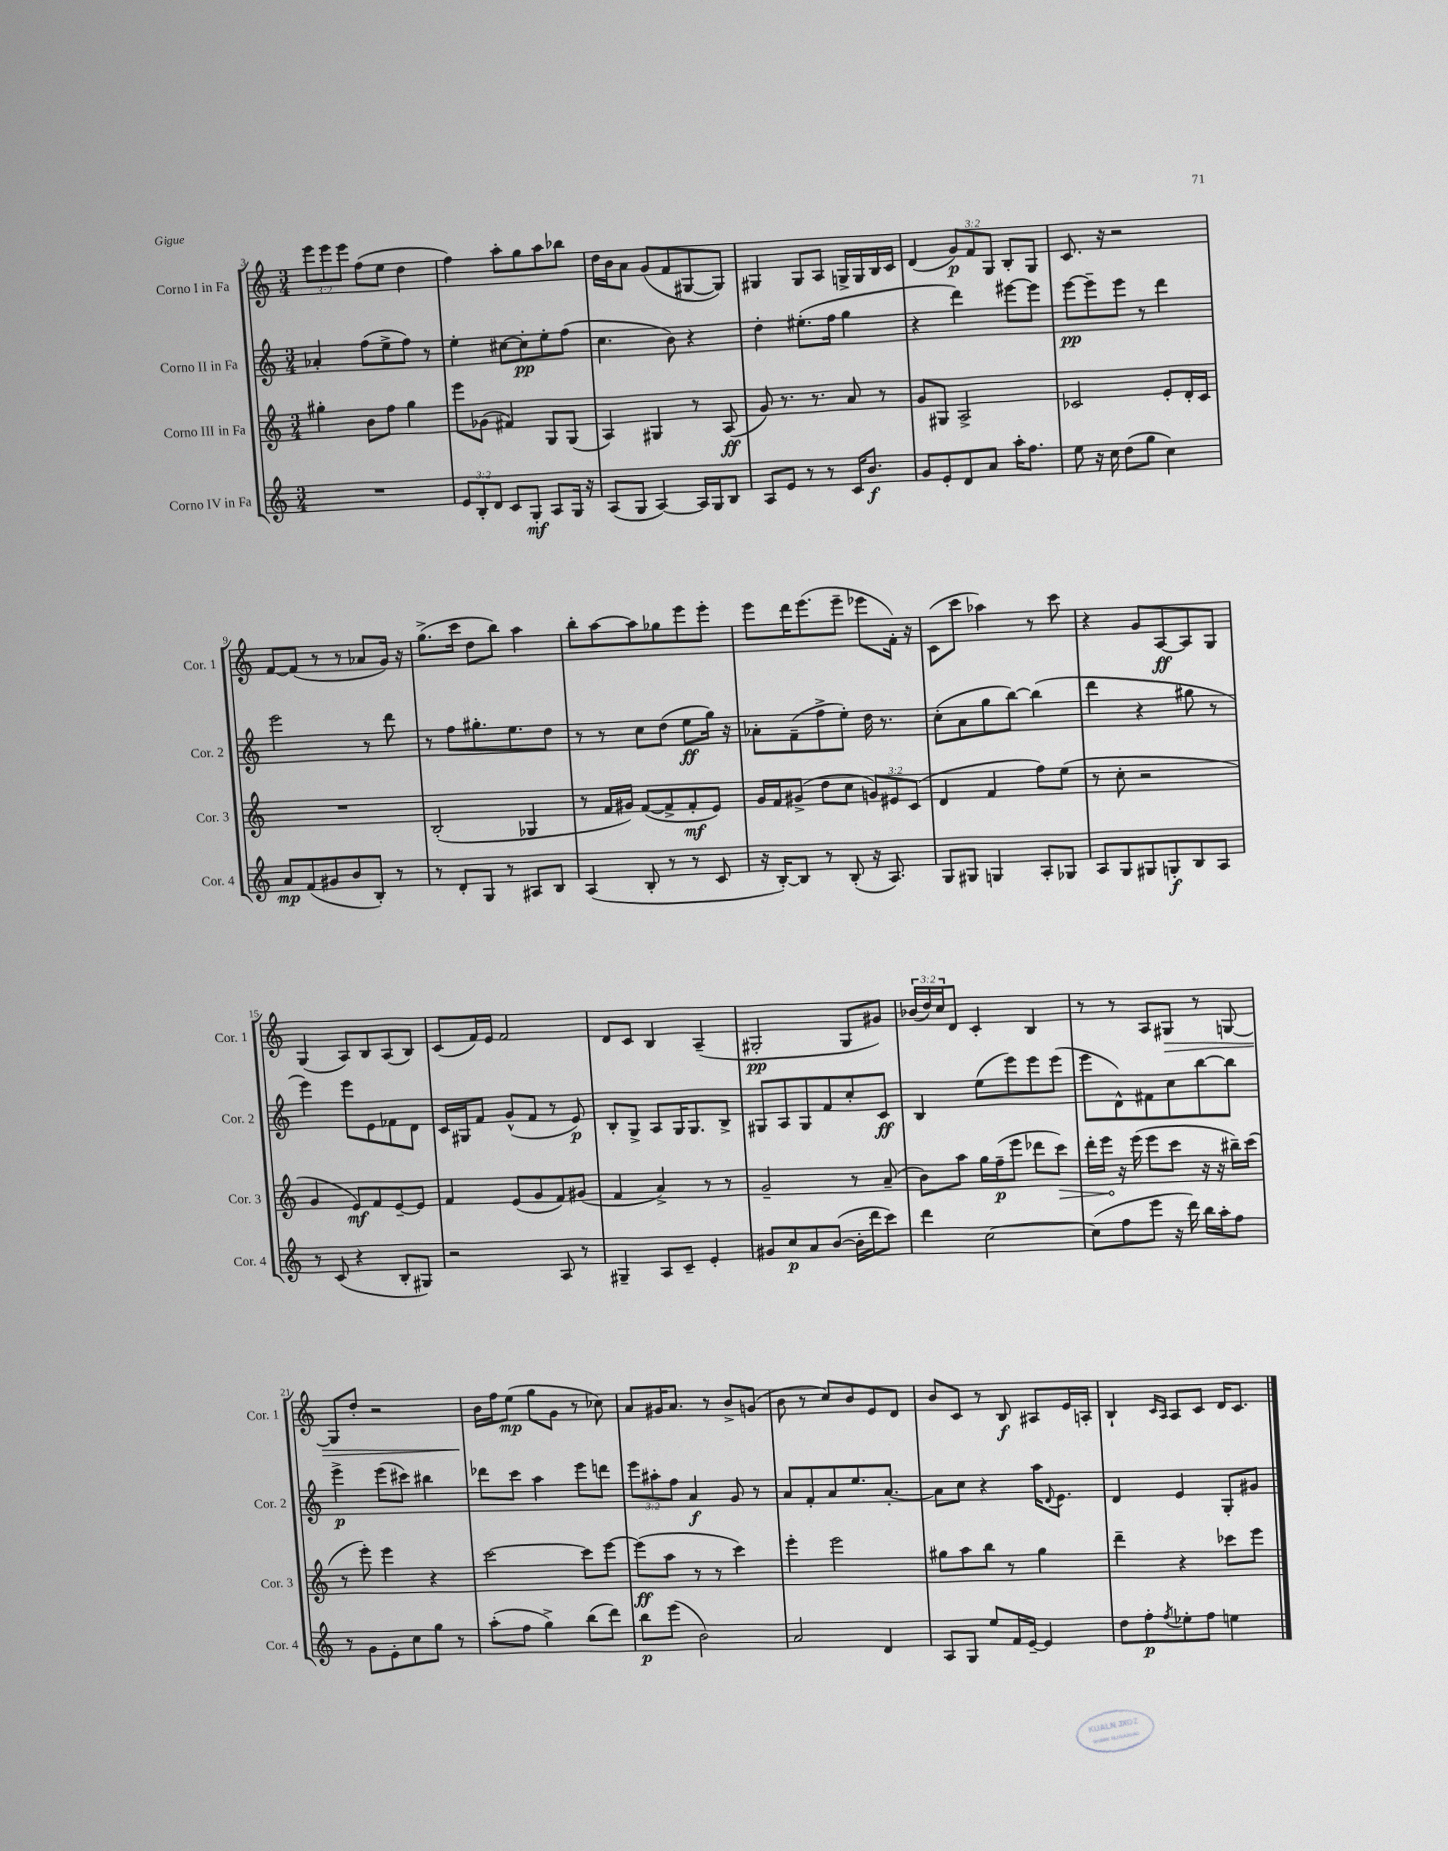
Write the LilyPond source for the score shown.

<<
\new StaffGroup <<
\new Staff = "s0" \with { instrumentName = "Corno I in Fa" shortInstrumentName = "Cor. 1" } {
    \clef treble \key c \major \numericTimeSignature \time 3/4 \override Staff.TupletNumber.text = #tuplet-number::calc-fraction-text
    \tuplet 3/2 { e'''8 e'''8 e'''8 } f''8( e''8 d''4 |
    f''4) a''8-. g''8 a''8 bes''8 |
    d''16 b'16 a'8 g'8( f'8 gis8~ gis8) |
    gis4 gis8 a8 g16-> g16 b16 c'16 |
    d'4( \tuplet 3/2 { g'8\p) f'8 g8 } b8-. g8 |
    c'8. r16 r2 |
    f'8~ f'8( r8 r8 aes'8 g'16) r16 |
    g''8.->( c'''16 d''8 b''8) a''4 |
    b''8-. a''8~ a''8 ges''8 e'''8 e'''8-. |
    e'''8 d'''16 e'''8.( e'''8-- ees'''8 f'16-.) r16 |
    c'8( c'''8 aes''4) r8 c'''8 |
    r4 g'8 a8~\ff a8 g8 |
    g4( a8) b8 a8( b8) |
    c'8( f'16) e'16 f'2 |
    d'8 c'8 b4 a4--( |
    gis2-.\pp gis8 gis'8) |
    \tuplet 3/2 { bes'16( d''16) c''16 } d'8 c'4-. b4 |
    r8 r8 a8 gis8\> r8 g8~ |
    g8 d''8-. r2 |
    b'16\! f''16 e''8\mp( g''8 g'8 r8 ces''8) |
    a'8 gis'16 a'8. r8 b'8-> g'8( |
    b'8 r8 c''8) b'8 e'8 d'8 |
    b'8 c'8 r8 b8\f ais8 e'16 a16-. |
    b4-! \grace { c'16 a16 } a8 c'8 d'16 c'8. \bar "|." |
}
\new Staff = "s1" \with { instrumentName = "Corno II in Fa" shortInstrumentName = "Cor. 2" } {
    \clef treble \key c \major \numericTimeSignature \time 3/4 \override Staff.TupletNumber.text = #tuplet-number::calc-fraction-text
    aes'4-. f''8( e''8-> f''8) r8 |
    e''4-. cis''8~ cis''8-.\pp e''8-. f''8( |
    c''4. b'8) r4 |
    d''4-. eis''8.-.( f''16 g''4 |
    r4 d'''4) eis'''8~ eis'''8 |
    e'''8~\pp e'''8-- e'''8 r8 d'''4 |
    e'''2 r8 d'''8 |
    r8 f''8 gis''8.-. e''8. d''8 |
    r8 r8 c''8 d''8( e''8\ff g''16) r16 |
    aes'8-. f'8--( f''8-> e''8-.) d''16 r8. |
    c''8-.( a'8 g''8 b''8~) b''4( |
    d'''4 r4 gis''8 r8 |
    e'''4) e'''8 e'8 fes'8 d'8 |
    c'16 gis16 f'8 g'8-^( f'8 r8 e'8\p) |
    b8-. g8-> a8 g16 g8. b8-> |
    gis8 a8 gis8 f'8 c''8-. c'8\ff |
    b4 e''8( e'''8) e'''8 e'''8( |
    e'''8 d'8-^) fis'8 c''8 b''8~ b''8 |
    e'''4->\p e'''8( cis'''8) bis''4 |
    des'''8 c'''8 a''4 e'''8 d'''8 |
    \tuplet 3/2 { e'''8 ais''8-. f''8 } a'4\f g'8 r8 |
    a'8 f'8-. a'8 e''8. a'8.~-. |
    a'8 c''8 r4 a''16 \appoggiatura { d'8 } e'8. |
    d'4 e'4 g8-. gis'8 \bar "|." |
}
\new Staff = "s2" \with { instrumentName = "Corno III in Fa" shortInstrumentName = "Cor. 3" } {
    \clef treble \key c \major \numericTimeSignature \time 3/4 \override Staff.TupletNumber.text = #tuplet-number::calc-fraction-text
    gis''4-. b'8 f''8 gis''4 |
    e'''8 ges'8( fis'4) g8 g8( |
    a4) gis4 r8 a8\ff( |
    g'8) r8. r8. a'8 r8 |
    g'8 gis8 a2-> |
    ces'2 e'8-. d'16-. ces'16 |
    R2. |
    b2-.( ges4 |
    r8 f'16 gis'16) f'8~( f'8-> f'8-.\mf e'8) |
    g'16 f'16 gis'8->( d''8 c''8 \tuplet 3/2 { g'8) eis'8 c'8( } |
    d'4 f'4 f''8) e''8( |
    r8 c''8-. r2 |
    g'4 e'8\mf) f'8 e'8~-- e'8 |
    f'4 e'8( g'8 f'8) gis'8( |
    f'4 a'4->) r8 r8 |
    g'2-- r8 a'8--( |
    b'8) a''8 g''16 f''16--\p( e'''8 des'''8 \once \override Hairpin.circled-tip = ##t c'''8\>) |
    d'''16-. e'''16\! r16 e'''16( e'''8 c'''8 r16 r16 bis''16--) c'''16( |
    r8 e'''8-.) e'''4 r4 |
    c'''2~ c'''8 e'''8~ |
    e'''8\ff( a''8 r8 r8 c'''4) |
    e'''4-. e'''2 |
    gis''8 a''8 b''8 r8 gis''4 |
    d'''4-- r4 ces'''8 e'''8 \bar "|." |
}
\new Staff = "s3" \with { instrumentName = "Corno IV in Fa" shortInstrumentName = "Cor. 4" } {
    \clef treble \key c \major \numericTimeSignature \time 3/4 \override Staff.TupletNumber.text = #tuplet-number::calc-fraction-text
    R2. |
    \tuplet 3/2 { e'8 b8-. d'8 } c'8 g8-.\mf a8 g16 r16 |
    a8( g8 a4~) a16 g16 b8 |
    a8 e'8 r8 r8 c'16 b'8.\f |
    g'8 e'8-. d'8 a'8 a''16-. f''8. |
    e''8 r16 c''16 d''8( g''8 c''4) |
    a'8\mp f'8( gis'8 b'8 b8-.) r8 |
    r8 d'8-. g8 r8 ais8 b8 |
    a4( b8-. r8 r8 c'8 |
    r16 b16~-.) b8 r8 b8-.( r16 a8.) |
    g8 gis8 g4 a8-. ges8 |
    a8 g8 gis8 g8-.\f b8 a8 |
    r8 c'8( r4 b8-. gis8) |
    r2 a8 r8 |
    gis4-- a8 c'8-- e'4-. |
    gis'8 c''8\p a'8 b'8~( b'16-. d'''16 c'''8) |
    d'''4 c''2~ |
    c''8( f''8 e'''8 r16 d'''16) b''16 a''16-. f''8 |
    r8 g'8 e'8-. c''8 g''8 r8 |
    a''8-.( f''8 g''4->) b''8( d'''8) |
    b''8\p e'''8( b'2) |
    a'2 d'4 |
    a8 g8 e''8 f'16 e'16~-- e'4 |
    d''8 f''8-.\p \acciaccatura { f''8 } ees''8-. f''8 e''4 \bar "|." |
}
>>
>>
\layout { \context { \Score currentBarNumber = #3 } }
